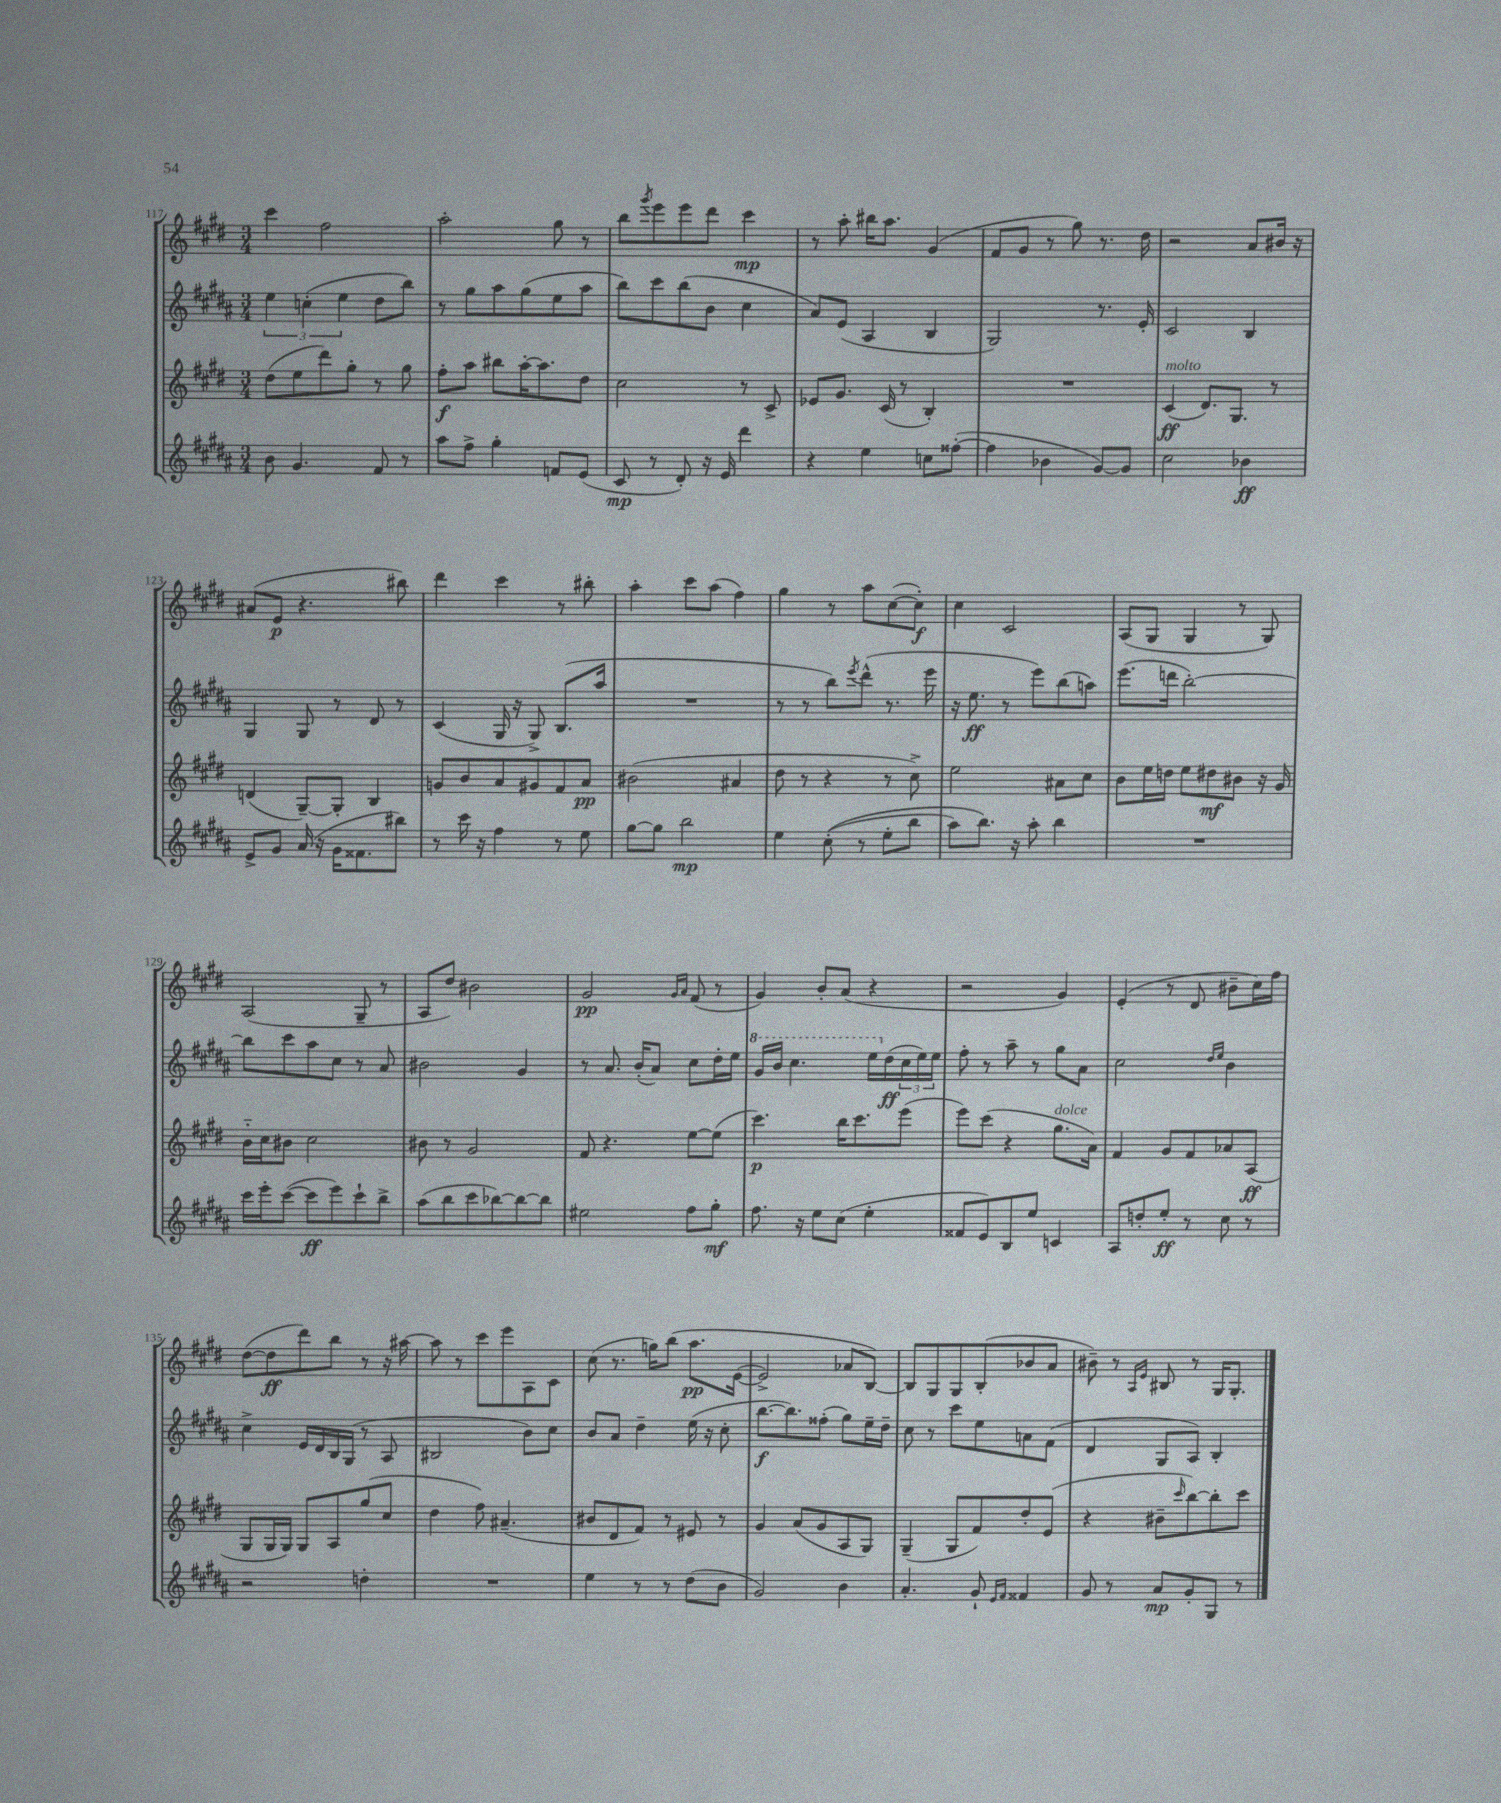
<<
\new StaffGroup <<
\new Staff = "s0" {
    \clef treble \key e \major \numericTimeSignature \time 3/4
    cis'''4 fis''2 |
    a''2-. gis''8 r8 |
    b''8 \acciaccatura { gis'''8 } e'''8 e'''8 dis'''8 cis'''4\mp |
    r8 a''8-. bis''16 a''8. gis'4( |
    fis'8 gis'8 r8 gis''8) r8. dis''16 |
    r2 a'8 bis'16 r16 |
    ais'8( e'8\p r4. bis''8) |
    dis'''4 cis'''4 r8 bis''8-. |
    a''4-. cis'''8 a''8( fis''4) |
    gis''4 r8 a''8 cis''8~( cis''8-.\f) |
    cis''4 cis'2 |
    a8( gis8 gis4 r8 gis8) |
    a2( gis8-- r8 |
    a8 dis''8) bis'2 |
    gis'2\pp \grace { gis'16 a'16 } fis'8( r8 |
    gis'4) b'8-. a'8( r4 |
    r2 gis'4) |
    e'4-.( r8 dis'8 bis'8-- cis''16) fis''16 |
    dis''8~( dis''8\ff dis'''8) b''8 r8 r16 ais''16~ |
    ais''8 r8 cis'''8 e'''8 a8 cis'8 |
    cis''8( r8. g''16) b''8\( a''8.\pp e'16~( |
    e'2->) aes'8 b8~\) |
    b8 gis8 gis8 b8-.( bes'8 a'8 |
    bis'8--) r8 \grace { a16 e'16 } bis8 r8 gis16 gis8.-. \bar "|." |
}
\new Staff = "s1" {
    \clef treble \key b \major \numericTimeSignature \time 3/4
    \tuplet 3/2 { e''4 c''4-.( e''4 } dis''8 b''8) |
    r8 gis''8 ais''8 gis''8( e''8 ais''8 |
    b''8) cis'''8 b''8( b'8 cis''4 |
    ais'8) e'8( ais4 b4 |
    gis2) r8. e'16-. |
    cis'2 b4 |
    gis4 gis8 r8 dis'8 r8 |
    cis'4( gis16 r16 gis8->) b8.( ais''16 |
    R2. |
    r8 r8 b''8) \acciaccatura { e'''8 } dis'''8-^( r8. e'''16 |
    r16 e''8.\ff r8 e'''8) b''8( a''8) |
    e'''8.( d'''16 b''2~-.) |
    b''8 cis'''8 ais''8 cis''8 r8 ais'8 |
    bis'2 gis'4 |
    r8 ais'8. b'16-.( ais'8) cis''8 dis''16-. e''16 |
    \ottava #1 gis''16 b''16 cis'''4. e'''16 \ottava #0 dis''16\ff( \tuplet 3/2 { cis''16 e''16) e''16 } |
    fis''8-. r8 ais''8-- r8 gis''8 ais'8 |
    cis''2 \grace { dis''16 e''16 } b'4 |
    cis''4-> e'16 dis'16 b16 gis16( r8 ais8 |
    bis2 b'8) cis''8 |
    b'8 ais'8 dis''4-- e''16( r16 cis''8-. |
    b''8.~\f b''8.) fisis''8-.( gis''8) e''16-- dis''16-- |
    cis''8 r8 cis'''8 e''8 a'8 fis'8( |
    dis'4 gis8 ais8) b4-. \bar "|." |
}
\new Staff = "s2" {
    \clef treble \key e \major \numericTimeSignature \time 3/4
    dis''8( e''8 dis'''8) gis''8-. r8 gis''8 |
    fis''8-.\f a''8 bis''8 a''16~-. a''8. dis''8 |
    cis''2 r8 cis'8-> |
    ees'8 gis'8. cis'16( r8 b4-.) |
    R2. |
    cis'4\ff^\markup { \italic "molto" }( dis'8.) gis8. r8 |
    d'4( gis8~--) gis8-. b4 |
    g'8 b'8 a'8 gis'8 fis'8 a'8\pp |
    bis'2( ais'4 |
    dis''8 r8 r4 r8 cis''8->) |
    e''2 ais'8 cis''8 |
    b'8 e''16 d''16 e''8 dis''8\mf bis'8 r16 gis'16 |
    b'16-_ cis''16 bis'8 cis''2 |
    bis'8 r8 gis'2 |
    fis'8 r4. e''8~ e''8( |
    cis'''4.\p) b''16 cis'''8. e'''8( |
    e'''8) cis'''8( r4 gis''8.^\markup { \italic "dolce" } a'16) |
    fis'4 gis'8 fis'8 aes'8 a8\ff( |
    gis8 gis16 gis16) gis8 a8 gis''8( cis''8 |
    dis''4 fis''8) ais'4.--( |
    bis'8 dis'8 fis'8) r8 eis'8 r8 |
    gis'4 a'8( gis'8 a8 gis8) |
    gis4--( gis8 fis'8) dis''8-. e'8( |
    r4 bis'8-- \grace { cis'''16 } b''8~) b''8-. cis'''8 \bar "|." |
}
\new Staff = "s3" {
    \clef treble \key b \major \numericTimeSignature \time 3/4
    b'8 gis'4. fis'8 r8 |
    ais''8 fis''8-> gis''4-. f'8 e'8( |
    cis'8\mp r8 dis'8-.) r16 e'16 dis'''4 |
    r4 e''4 c''8 fisis''8~-.( |
    fisis''4 bes'4 gis'8~) gis'8 |
    cis''2 bes'4\ff |
    e'8-> gis'8 ais'16( r16 gis'16 fisis'8. bis''8) |
    r8 cis'''16 r16 fis''4 r8 e''8 |
    gis''8~ gis''8 b''2\mp |
    e''4 cis''8-.(\( r8 e''8-. b''8 |
    ais''8) b''8.\) r16 ais''8-. b''4 |
    R2. |
    cis'''16 e'''16-. cis'''8~( cis'''8\ff e'''8) cis'''8-! b''8-> |
    ais''8( b''8 cis'''8 bes''8~) bes''8~ bes''8 |
    eis''2 fis''8 gis''8-.\mf |
    fis''8. r16 e''8 cis''8( e''4-. |
    fisis'8 e'8) b8 e''8 c'4 |
    ais8 d''8-. e''8-.\ff r8 cis''8 r8 |
    r2 d''4-. |
    R2. |
    e''4 r8 r8 dis''8( b'8 |
    gis'2) b'4 |
    ais'4.-. gis'8-! \grace { e'16 fis'16 } fisis'4 |
    gis'8 r8 ais'8\mp gis'8-. gis8 r8 \bar "|." |
}
>>
>>
\layout { \context { \Score currentBarNumber = #117 } }
